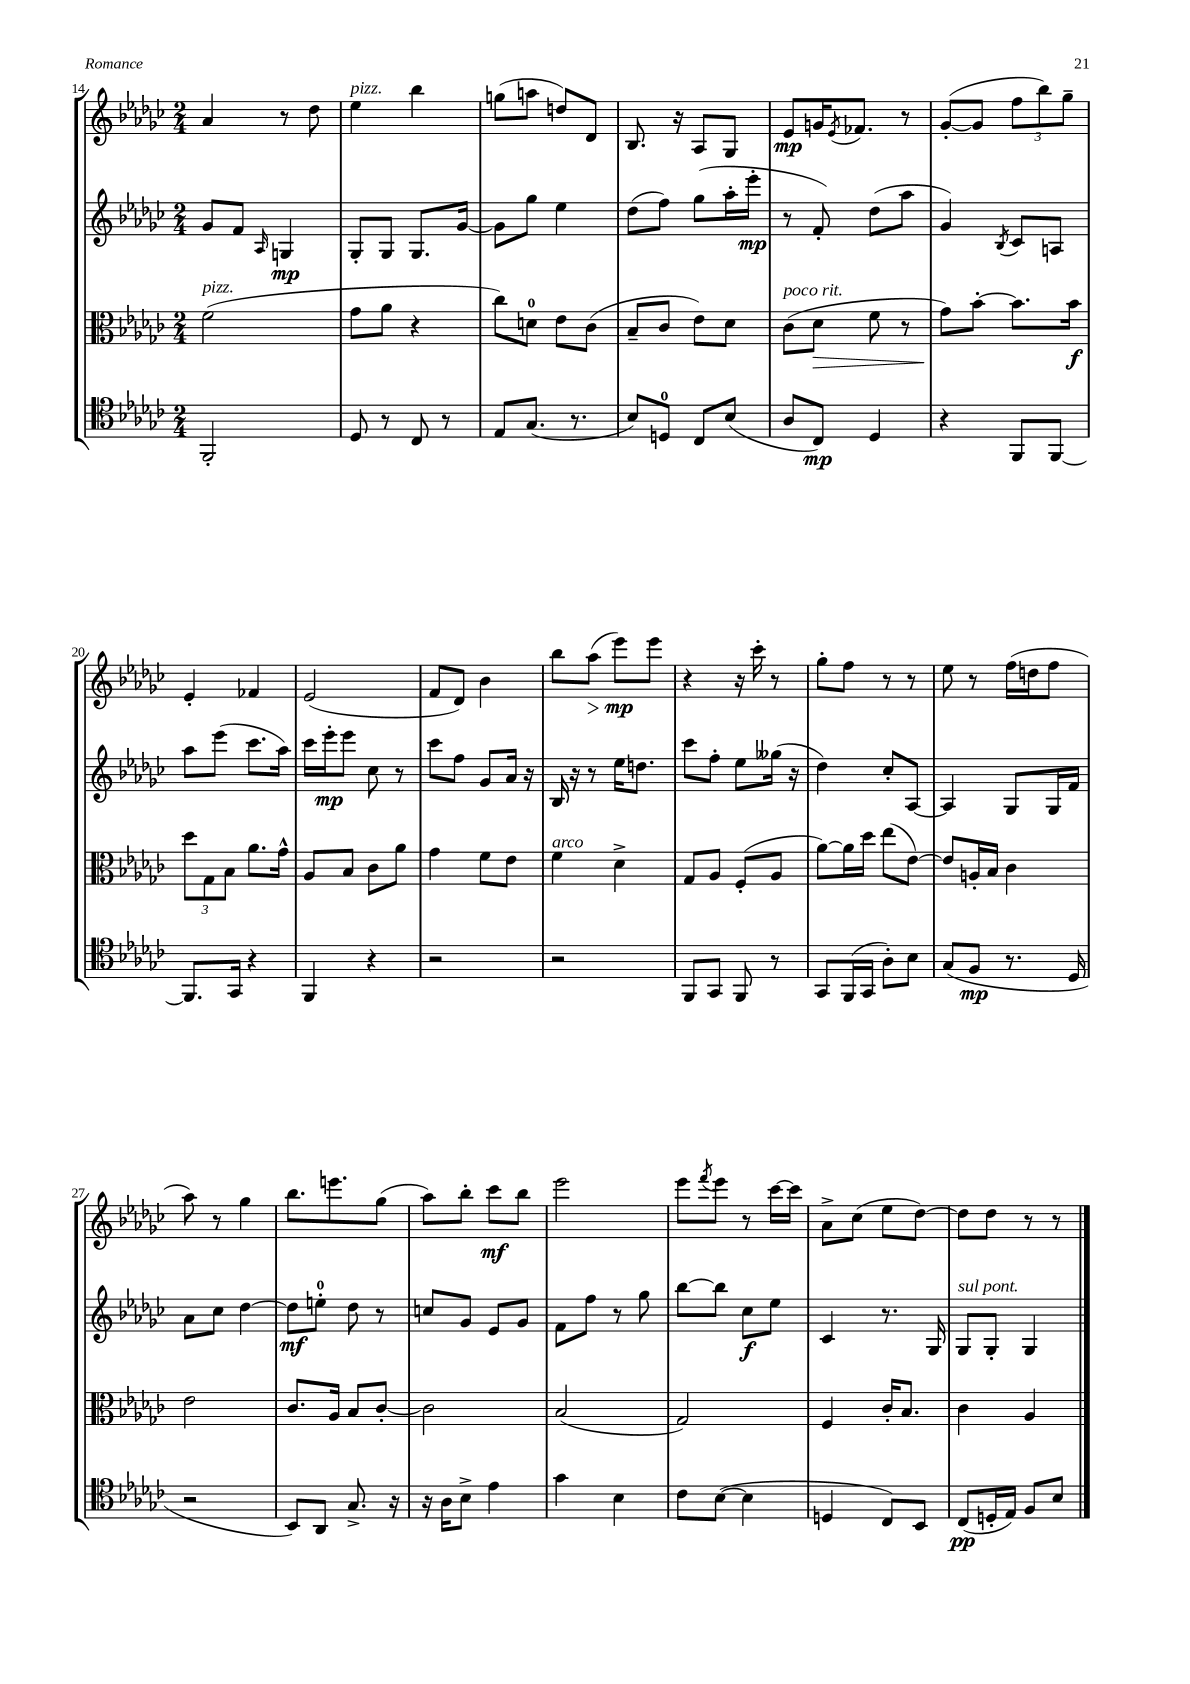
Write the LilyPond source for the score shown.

<<
\new StaffGroup <<
\new Staff = "s0" {
    \clef treble \key ges \major \numericTimeSignature \time 2/4
    aes'4 r8 des''8 |
    ees''4^\markup { \italic "pizz." } bes''4 |
    g''8( a''8 d''8) des'8 |
    bes8. r16 aes8 ges8 |
    ees'8\mp g'16 \acciaccatura { ees'8 } fes'8. r8 |
    ges'8~-.( ges'8 \tuplet 3/2 { f''8 bes''8) ges''8-- } |
    ees'4-. fes'4 |
    ees'2( |
    f'8 des'8) bes'4 |
    bes''8 aes''8\>( ees'''8\mp\!) ees'''8 |
    r4 r16 ces'''16-. r8 |
    ges''8-. f''8 r8 r8 |
    ees''8 r8 f''16( d''16 f''8 |
    aes''8) r8 ges''4 |
    bes''8. e'''8. ges''8( |
    aes''8) bes''8-. ces'''8\mf bes''8 |
    ees'''2 |
    ees'''8 \acciaccatura { f'''8 } ees'''8 r8 ces'''16~ ces'''16 |
    aes'8-> ces''8( ees''8 des''8~) |
    des''8 des''8 r8 r8 \bar "|." |
}
\new Staff = "s1" {
    \clef treble \key ges \major \numericTimeSignature \time 2/4
    ges'8 f'8 \grace { aes16 } g4\mp |
    ges8-. ges8 ges8. ges'16~ |
    ges'8 ges''8 ees''4 |
    des''8( f''8) ges''8( aes''16-. ees'''16-.\mp |
    r8 f'8-.) des''8( aes''8 |
    ges'4) \acciaccatura { bes8 } ces'8 a8 |
    aes''8 ees'''8( ces'''8. aes''16) |
    ces'''16 ees'''16-.\mp ees'''8 ces''8 r8 |
    ces'''8 f''8 ges'8 aes'16 r16 |
    bes16 r16 r8 ees''16 d''8. |
    ces'''8 f''8-. ees''8 geses''16( r16 |
    des''4) ces''8-. aes8~ |
    aes4 ges8 ges16 f'16 |
    aes'8 ces''8 des''4~ |
    des''8\mf e''8-0-. des''8 r8 |
    c''8 ges'8 ees'8 ges'8 |
    f'8 f''8 r8 ges''8 |
    bes''8~ bes''8 ces''8\f ees''8 |
    ces'4 r8. ges16 |
    ges8^\markup { \italic "sul pont." } ges8-. ges4 \bar "|." |
}
\new Staff = "s2" {
    \clef alto \key ges \major \numericTimeSignature \time 2/4
    f'2^\markup { \italic "pizz." }( |
    ges'8 aes'8 r4 |
    ces''8) d'8-0 ees'8 ces'8( |
    bes8-- ces'8 ees'8) des'8 |
    ces'8^\markup { \italic "poco rit." }( des'8\> f'8 r8 |
    ges'8\!) bes'8~-. bes'8. bes'16\f |
    \tuplet 3/2 { des''8 ges8 bes8 } aes'8. ges'16-^ |
    aes8 bes8 ces'8 aes'8 |
    ges'4 f'8 ees'8 |
    f'4^\markup { \italic "arco" } des'4-> |
    ges8 aes8 f8-.( aes8 |
    aes'8~) aes'16 des''16 ees''8( ees'8~) |
    ees'8 a16-. bes16 ces'4 |
    ees'2 |
    ces'8. aes16 bes8 ces'8~-. |
    ces'2 |
    bes2( |
    ges2) |
    f4 ces'16-. bes8. |
    ces'4 aes4 \bar "|." |
}
\new Staff = "s3" {
    \clef tenor \key ges \major \numericTimeSignature \time 2/4
    f,2-. |
    des8 r8 ces8 r8 |
    ees8 ges8.( r8. |
    bes8) d8-0 ces8 bes8( |
    aes8 ces8\mp) des4 |
    r4 f,8 f,8~ |
    f,8. ges,16 r4 |
    f,4 r4 |
    r2 |
    r2 |
    f,8 ges,8 f,8 r8 |
    ges,8 f,16( ges,16 aes8-.) bes8 |
    ges8( f8\mp r8. des16 |
    r2 |
    bes,8) aes,8 ges8.-> r16 |
    r16 aes16 bes8-> ees'4 |
    ges'4 bes4 |
    ces'8 bes8~( bes4 |
    d4 ces8) bes,8 |
    ces8\pp( d16-. ees16) f8 bes8 \bar "|." |
}
>>
>>
\layout { \context { \Score currentBarNumber = #14 } }
